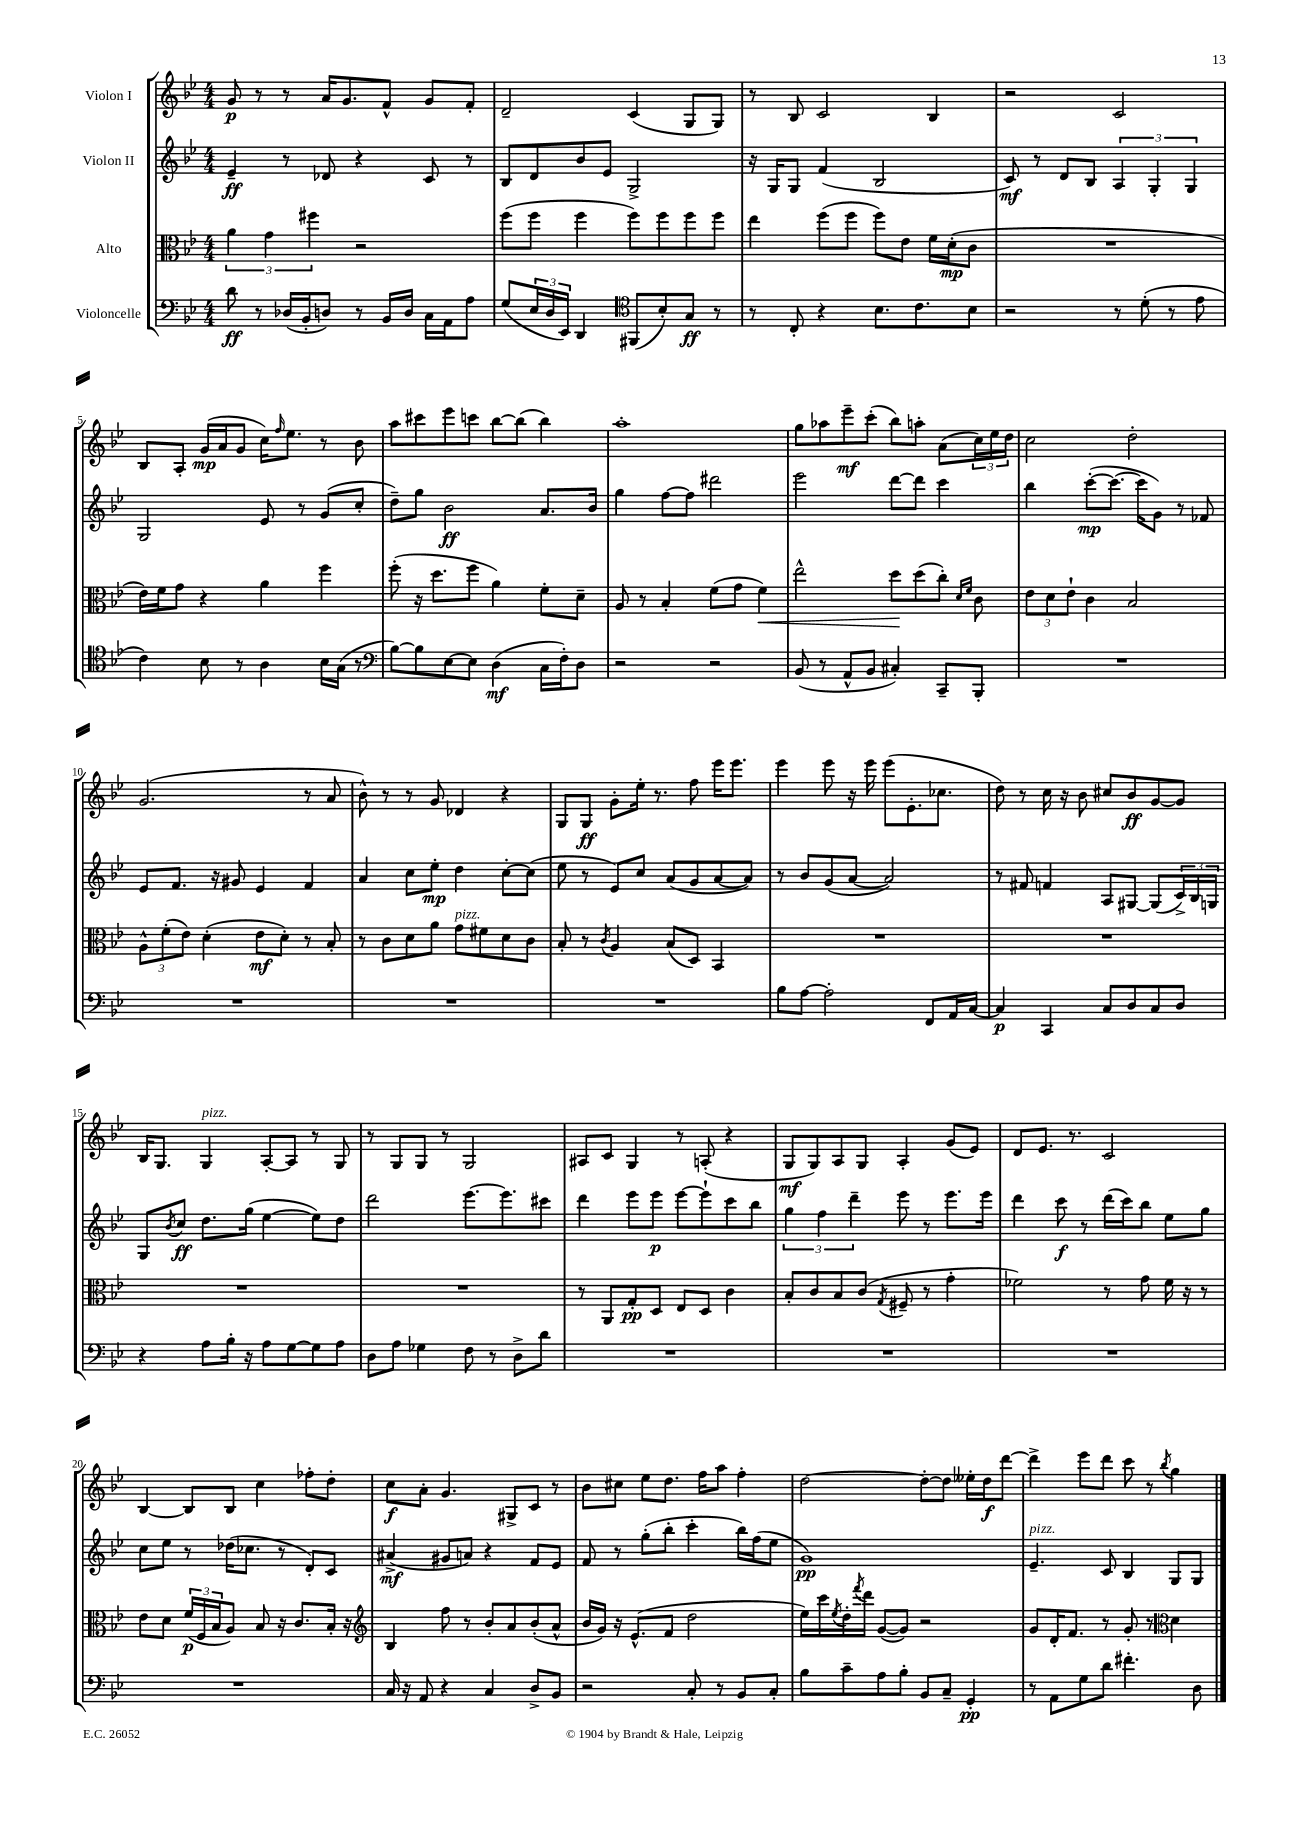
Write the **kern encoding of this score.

**kern	**dynam	**kern	**dynam	**kern	**dynam	**kern	**dynam
*part4	*part4	*part3	*part3	*part2	*part2	*part1	*part1
*staff4	*staff4	*staff3	*staff3	*staff2	*staff2	*staff1	*staff1
*I"Violoncelle	*	*I"Alto	*	*I"Violon II	*	*I"Violon I	*
*clefF4	*	*clefC3	*	*clefG2	*	*clefG2	*
*k[b-e-]	*	*k[b-e-]	*	*k[b-e-]	*	*k[b-e-]	*
*M4/4	*	*M4/4	*	*M4/4	*	*M4/4	*
=1	=1	=1	=1	=1	=1	=1	=1
8d\	ff	6a\	.	4e-~/	ff	8g/	p
8r	.	.	.	.	.	8r	.
.	.	6g\	.	.	.	.	.
(16D-X/LL	.	.	.	8r	.	8r	.
16BB-'/J	.	.	.	.	.	.	.
.	.	6ff#X\	.	.	.	.	.
8Dn/J)	.	.	.	8d-X/	.	16a/KL	.
.	.	.	.	.	.	8.g/	.
8r	.	2r	.	4r	.	.	.
16BB-/LL	.	.	.	.	.	8f^^/J	.
16D/JJ	.	.	.	.	.	.	.
16C\LL	.	.	.	8c/	.	8g/L	.
16AA\J	.	.	.	.	.	.	.
8A\J	.	.	.	8r	.	8f'/J	.
=2	=2	=2	=2	=2	=2	=2	=2
(8G/L	.	(8ff\L	.	8B-/L	.	2d~/	.
24E-/L	.	8ff\J	.	8d/	.	.	.
24D/	.	.	.	.	.	.	.
24EE-/JJ)	.	.	.	.	.	.	.
4DD/	.	4ff\	.	8b-/	.	.	.
.	.	.	.	8e-/J	.	.	.
*clefC4	*	*	*	*	*	*	*
(8FF#X/L	.	8ff\L)	.	2G^/	.	(4c/	.
8B-'/)	.	8ff\	.	.	.	.	.
8G/J	ff	8ff\	.	.	.	8G/L	.
8r	.	8ff\J	.	.	.	8G/J)	.
=3	=3	=3	=3	=3	=3	=3	=3
8r	.	4ee-\	.	16r	.	8r	.
.	.	.	.	16G/KL	.	.	.
8C'/	.	.	.	8G/J	.	8B-/	.
4r	.	(8ff\L	.	(4f/	.	2c/	.
.	.	8ff\J	.	.	.	.	.
8.B-\L	.	8ff\L)	.	2B-/	.	.	.
.	.	8e-\J	.	.	.	.	.
8.c\	.	.	.	.	.	.	.
.	.	16f\LL	.	.	.	4B-/	.
.	.	(16d'\J	mp	.	.	.	.
8B-\J	.	8c\J	.	.	.	.	.
=4	=4	=4	=4	=4	=4	=4	=4
2r	.	1r	.	8c/)	mf	2r	.
.	.	.	.	8r	.	.	.
.	.	.	.	8d/L	.	.	.
.	.	.	.	8B-/J	.	.	.
8r	.	.	.	6A/	.	2c/	.
(8d'\	.	.	.	.	.	.	.
.	.	.	.	6G'/	.	.	.
8r	.	.	.	.	.	.	.
.	.	.	.	6G/	.	.	.
8e-\	.	.	.	.	.	.	.
!!LO:LB:g=z
=5	=5	=5	=5	=5	=5	=5	=5
4c\)	.	16e-\LL)	.	2G/	.	8B-/L	.
.	.	16f\J	.	.	.	.	.
.	.	8g\J	.	.	.	8A'/J	.
8B-\	.	4r	.	.	.	(16g/LL	mp
.	.	.	.	.	.	16a/J	.
8r	.	.	.	.	.	8g/J	.
4A\	.	4a\	.	8e-/	.	16cc\KL)	.
.	.	.	.	.	.	16qqff/	.
.	.	.	.	.	.	8.ee-\J	.
.	.	.	.	8r	.	.	.
16B-\LL	.	4ff\	.	(8g/L	.	8r	.
(16G\JJ	.	.	.	.	.	.	.
8r	.	.	.	8cc'/J	.	8b-\	.
=6	=6	=6	=6	=6	=6	=6	=6
*clefF4	*	*	*	*	*	*	*
[8B-\L)	.	(8ff'\	.	8dd~\L)	.	8aa\L	.
8B-\]	.	16r	.	8gg\J	.	8ccc#X\	.
.	.	8.dd\L	.	.	.	.	.
[8E-\	.	.	.	2b-\	ff	8eee-\	.
8E-\J]	.	8ff\J	.	.	.	8cccn\J	.
(4D\	mf	4a\)	.	.	.	[8bb-\L	.
.	.	.	.	.	.	(8bb-\J]	.
16C\LL	.	8f'\L	.	8.a/L	.	4bb-\)	.
16F'\J)	.	.	.	.	.	.	.
8D\J	.	8d~\J	.	.	.	.	.
.	.	.	.	16b-/Jk	.	.	.
=7	=7	=7	=7	=7	=7	=7	=7
2r	.	8A/	.	4gg\	.	1aa'	.
.	.	8r	.	.	.	.	.
.	.	4B-'/	.	[8ff\L	.	.	.
.	.	.	.	8ff\J]	.	.	.
2r	.	(8f\L	.	2ddd#X\	.	.	.
.	.	8g\J	.	.	.	.	.
!	!	!	!LO:HP:b	!	!	!	!
.	.	4f\)	<	.	.	.	.
=8	=8	=8	=8	=8	=8	=8	=8
(8BB-/	.	2ee-^^\	.	2eee-\	.	8gg\L	.
8r	.	.	.	.	.	8aa-X\	.
8AA^^/L	.	.	.	.	.	8eee-~\	mf
8BB-/J	.	.	.	.	.	(8ccc'\J	.
4C#X'/)	.	8dd\L	.	[8ddd\L	.	8bb-\L)	.
.	.	(8dd\	[	8ddd\J]	.	8aan'\J	.
8CC~/L	.	8cc'\J)	.	4ccc\	.	(8a\L	.
.	.	16qqd/LL	.	.	.	.	.
.	.	16qqf/JJ	.	.	.	.	.
8BBB-'/J	.	8c\	.	.	.	24cc\L)	.
.	.	.	.	.	.	24ee-\	.
.	.	.	.	.	.	24dd\JJ	.
=9	=9	=9	=9	=9	=9	=9	=9
1r	.	12e-\L	.	4bb-\	.	2cc\	.
.	.	12d\	.	.	.	.	.
.	.	12e-`\J	.	.	.	.	.
.	.	4c\	.	([8ccc'\L	mp	.	.
.	.	.	.	8.ccc\J_	.	.	.
.	.	2B-/	.	.	.	2dd'\	.
.	.	.	.	16ccc\KL]	.	.	.
.	.	.	.	8g\J)	.	.	.
.	.	.	.	8r	.	.	.
.	.	.	.	8f-X/	.	.	.
!!LO:LB:g=z
=10	=10	=10	=10	=10	=10	=10	=10
1r	.	12A^^\L	.	8e-/L	.	(2.g/	.
.	.	(12f'\	.	.	.	.	.
.	.	.	.	8.f/J	.	.	.
.	.	12e-\J)	.	.	.	.	.
.	.	(4d'\	.	.	.	.	.
.	.	.	.	16r	.	.	.
.	.	.	.	8g#X/	.	.	.
.	.	8e-\L	mf	4e-/	.	.	.
.	.	8d'\J)	.	.	.	.	.
.	.	8r	.	4f/	.	8r	.
.	.	8B-'/	.	.	.	8a/	.
=11	=11	=11	=11	=11	=11	=11	=11
1r	.	8r	.	4a/	.	8b-^^\)	.
.	.	8c\L	.	.	.	8r	.
.	.	8d\	.	8cc\L	.	8r	.
.	.	8a\J	.	8ee-'\J	mp	8g/	.
!	!	!LO:TX:a:i:t=pizz.	!	!	!	!	!
.	.	8g\L	.	4dd\	.	4d-X/	.
.	.	8f#X\	.	.	.	.	.
.	.	8d\	.	[8cc'\L	.	4r	.
.	.	8c\J	.	(8cc\J]	.	.	.
=12	=12	=12	=12	=12	=12	=12	=12
1r	.	8B-'/	.	8ee-\	.	8G/L	.
.	.	8r	.	8r	.	8G/J	ff
.	.	8qc/	.	.	.	.	.
.	.	4A/	.	8e-/L)	.	8g'\L	.
.	.	.	.	8cc/J	.	16ee-'\Jk	.
.	.	.	.	.	.	8.r	.
.	.	(8B-/L	.	(8a/L	.	.	.
.	.	8D/J)	.	8g/	.	8ff\	.
.	.	4BB-/	.	[8a/	.	16eee-\KL	.
.	.	.	.	.	.	8.eee-\J	.
.	.	.	.	8a/J])	.	.	.
=13	=13	=13	=13	=13	=13	=13	=13
8B-\L	.	1r	.	8r	.	4eee-\	.
[8A\J	.	.	.	8b-/L	.	.	.
2A'\]	.	.	.	(8g/	.	8eee-\	.
.	.	.	.	[8a/J	.	16r	.
.	.	.	.	.	.	16eee-\	.
.	.	.	.	2a/])	.	(8eee-\L	.
.	.	.	.	.	.	8.e-'\	.
8FF/L	.	.	.	.	.	.	.
.	.	.	.	.	.	8.cc-X\J	.
16AA/L	.	.	.	.	.	.	.
[16C/JJ	.	.	.	.	.	.	.
=14	=14	=14	=14	=14	=14	=14	=14
4C/]	p	1r	.	8r	.	8dd\)	.
.	.	.	.	8f#X/	.	8r	.
4CC/	.	.	.	4fn/	.	16cc\	.
.	.	.	.	.	.	16r	.
.	.	.	.	.	.	8b-\	.
8C/L	.	.	.	8A/L	.	8cc#X/L	.
8D/	.	.	.	[8G#X/J	.	8b-/	ff
8C/	.	.	.	(8G#/L]	.	[8g/	.
8D/J	.	.	.	24c^/L)	.	8g/J]	.
.	.	.	.	24B-/	.	.	.
.	.	.	.	24Gn/JJ	.	.	.
!!LO:LB:g=z
=15	=15	=15	=15	=15	=15	=15	=15
4r	.	1r	.	8G/L	.	16B-/KL	.
.	.	.	.	.	.	8.G/J	.
.	.	.	.	8qb-/	.	.	.
.	.	.	.	8cc/J	ff	.	.
!	!	!	!	!	!	!LO:TX:a:i:t=pizz.	!
8A\L	.	.	.	8.dd\L	.	4G/	.
16B-'\Jk	.	.	.	.	.	.	.
16r	.	.	.	(16gg\Jk	.	.	.
8A\L	.	.	.	[4ee-\	.	[8A'/L	.
[8G\	.	.	.	.	.	8A/J]	.
8G\]	.	.	.	8ee-\L])	.	8r	.
8A\J	.	.	.	8dd\J	.	8G/	.
=16	=16	=16	=16	=16	=16	=16	=16
8D\L	.	1r	.	2ddd\	.	8r	.
8A\J	.	.	.	.	.	8G/L	.
4G-X\	.	.	.	.	.	8G/J	.
.	.	.	.	.	.	8r	.
8F\	.	.	.	[8.eee-\L	.	2G/	.
8r	.	.	.	.	.	.	.
.	.	.	.	8.eee-\]	.	.	.
8D^\L	.	.	.	.	.	.	.
8d\J	.	.	.	8ccc#X\J	.	.	.
=17	=17	=17	=17	=17	=17	=17	=17
1r	.	8r	.	4ddd\	.	8A#X/L	.
.	.	8AA/L	.	.	.	8c/J	.
.	.	8G'/	pp	8eee-\L	.	4G/	.
.	.	8D/J	.	8eee-\J	p	.	.
.	.	8E-/L	.	[8eee-\L	.	8r	.
.	.	8D/J	.	8eee-`\]	.	(8An'/	.
.	.	4c\	.	8ccc\	.	4r	.
.	.	.	.	8bb-\J	.	.	.
=18	=18	=18	=18	=18	=18	=18	=18
1r	.	8B-'/L	.	6gg\	.	8G/L	mf
.	.	8c/	.	.	.	8G/)	.
.	.	.	.	6ff\	.	.	.
.	.	8B-/	.	.	.	8A/	.
.	.	.	.	6ddd~\	.	.	.
.	.	(8c/J	.	.	.	8G/J	.
.	.	8qG/	.	.	.	.	.
.	.	8F#X~/	.	8eee-\	.	4A'/	.
.	.	8r	.	8r	.	.	.
.	.	4g'\	.	8.eee-\L	.	(8g/L	.
.	.	.	.	.	.	8e-/J)	.
.	.	.	.	16eee-\Jk	.	.	.
=19	=19	=19	=19	=19	=19	=19	=19
1r	.	2f-X\)	.	4ddd\	.	8d/L	.
.	.	.	.	.	.	8.e-/J	.
.	.	.	.	8ccc\	f	.	.
.	.	.	.	.	.	8.r	.
.	.	.	.	8r	.	.	.
.	.	8r	.	(16ddd\LL	.	2c/	.
.	.	.	.	16ccc\J)	.	.	.
.	.	8g\	.	8bb-\J	.	.	.
.	.	16f-\	.	8ee-\L	.	.	.
.	.	16r	.	.	.	.	.
.	.	8r	.	8gg\J	.	.	.
!!LO:LB:g=z
=20	=20	=20	=20	=20	=20	=20	=20
1r	.	8e-\L	.	8cc\L	.	[4B-/	.
.	.	8d\J	.	8ee-\J	.	.	.
.	.	(24f/LL	p	8r	.	8B-/L]	.
.	.	24F/	.	.	.	.	.
.	.	24B-/J	.	.	.	.	.
.	.	8A/J)	.	(16dd-X\KL	.	8B-/J	.
.	.	.	.	8.cc-X\J	.	.	.
.	.	8B-/	.	.	.	4cc\	.
.	.	16r	.	8r	.	.	.
.	.	8.c/L	.	.	.	.	.
.	.	.	.	8d'/L)	.	8ff-X'\L	.
.	.	16B-'/Jk	.	8c/J	.	8dd'\J	.
.	.	16r	.	.	.	.	.
=21	=21	=21	=21	=21	=21	=21	=21
*	*	*clefG2	*	*	*	*	*
16C/	.	4B-/	.	(4a#X^/	mf	8cc\L	f
16r	.	.	.	.	.	.	.
8AA/	.	.	.	.	.	8a'\J	.
4r	.	8ff\	.	8g#X/L	.	4.g/	.
.	.	8r	.	8an/J)	.	.	.
4C/	.	8b-'/L	.	4r	.	.	.
.	.	8a/	.	.	.	8G#X^/L	.
8D^/L	.	(8b-'/	.	8f/L	.	8c/J	.
8BB-/J	.	8a^^/J	.	8e-/J	.	8r	.
=22	=22	=22	=22	=22	=22	=22	=22
2r	.	16b-/LL	.	8f/	.	8b-\L	.
.	.	16g/JJ)	.	.	.	.	.
.	.	16r	.	8r	.	8cc#X\J	.
.	.	(8.e-^^/L	.	.	.	.	.
.	.	.	.	(8gg'\L	.	8ee-\L	.
.	.	8f/J	.	8bb-'\J	.	8.dd\J	.
8C'/	.	2dd\	.	4ccc'\	.	.	.
.	.	.	.	.	.	16ff\KL	.
8r	.	.	.	.	.	8aa\J	.
8BB-/L	.	.	.	16bb-\LL)	.	4ff'\	.
.	.	.	.	(16ff\J	.	.	.
8C'/J	.	.	.	8ee-\J	.	.	.
=23	=23	=23	=23	=23	=23	=23	=23
8B-\L	.	16ee-\LL)	.	1g)	pp	[2dd\	.
.	.	16ccc\	.	.	.	.	.
.	.	8qee-/	.	.	.	.	.
8c~\	.	16dd'\	.	.	.	.	.
.	.	8qfff/	.	.	.	.	.
.	.	16ddd\JJ	.	.	.	.	.
8A\	.	([8g/L	.	.	.	.	.
8B-'\J	.	8g/J])	.	.	.	.	.
8BB-/L	.	2r	.	.	.	8dd'\L_	.
8C~/J	.	.	.	.	.	8dd\J]	.
4GG'/	pp	.	.	.	.	16ee--X'\LL	.
.	.	.	.	.	.	16dd\J	f
.	.	.	.	.	.	[8ddd\J	.
=24	=24	=24	=24	=24	=24	=24	=24
!	!	!	!	!LO:TX:a:i:t=pizz.	!	!	!
8r	.	8g/L	.	4.e-~/	.	4ddd^\]	.
8AA\L	.	16d'/K	.	.	.	.	.
.	.	8.f/J	.	.	.	.	.
8G\	.	.	.	.	.	8eee-\L	.
8d\J	.	8r	.	8c/	.	8ddd\J	.
4.f#X'\	.	8g'/	.	4B-/	.	8ccc\	.
.	.	8r	.	.	.	8r	.
*	*	*clefC3	*	*	*	*	*
.	.	.	.	.	.	8qbb-/	.
.	.	4d\	.	8G/L	.	4gg\	.
8D\	.	.	.	8G/J	.	.	.
==	==	==	==	==	==	==	==
*-	*-	*-	*-	*-	*-	*-	*-
